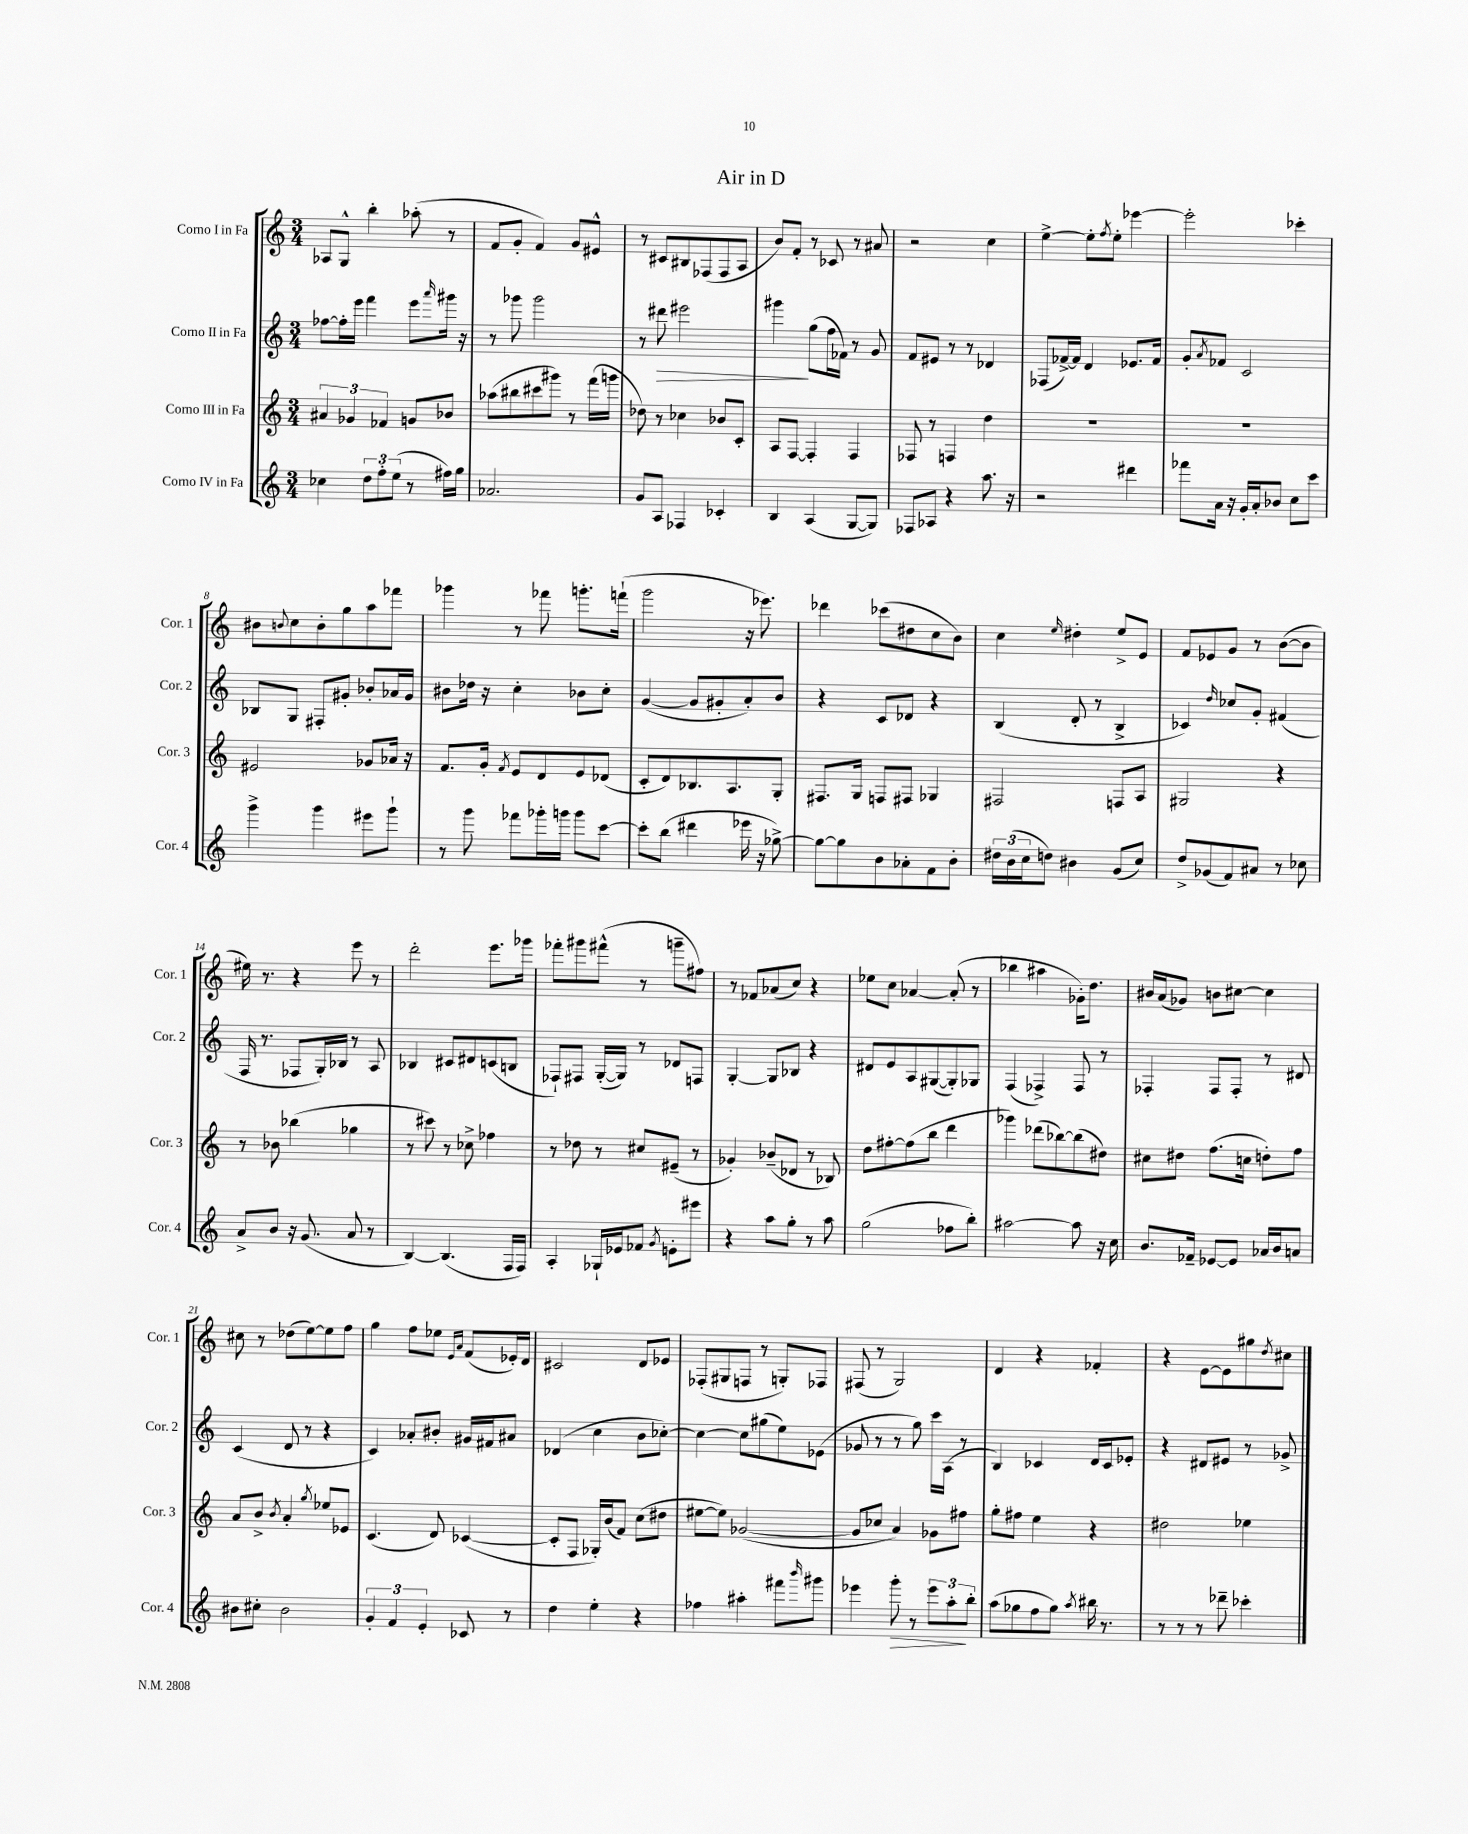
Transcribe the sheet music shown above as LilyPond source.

\header { title = "Air in D" }
<<
\new StaffGroup <<
\new Staff = "s0" \with { instrumentName = "Corno I in Fa" shortInstrumentName = "Cor. 1" } {
    \clef treble \key c \major \numericTimeSignature \time 3/4
    aes8 g8-^ b''4-. aes''8-.( r8 |
    f'8 g'8-. f'4) g'8 eis'8-^ |
    r8 cis'8 bis8 fes8( fes8 a8 |
    b'8) f'8-. r8 ces'8 r8 ais'8 |
    r2 c''4 |
    e''4~-> e''8-. \acciaccatura { f''8 } e''8-. ees'''4~ |
    ees'''2-. ces'''4-. |
    bis'8 \appoggiatura { b'8 } c''8 b'8-. g''8 a''8 fes'''8 |
    ges'''4 r8 fes'''8 g'''8.-. f'''16-!( |
    g'''2 r16 ees'''8.) |
    des'''4 ces'''8( dis''8 c''8 b'8) |
    c''4 \grace { e''16 } dis''4-. e''8-> e'8 |
    f'8 ees'8 g'8 r8 b'8~( b'8 |
    eis''16) r8. r4 e'''8 r8 |
    d'''2-. e'''8. ges'''16 |
    fes'''8-. gis'''8 fis'''8-^( r8 g'''8-- fis''8) |
    r8 fes'8 aes'8( c''8) r4 |
    ees''8 c''8 aes'4~ aes'8-.( r8 |
    bes''4 ais''4 ges'16-.) d''8. |
    bis'16 a'16( ges'8) b'8 cis''8~ cis''4 |
    cis''8 r8 des''8( e''8~) e''8 f''8 |
    g''4 f''8 ees''8 \grace { e'16 a'16 } f'8( ees'16-.) d'16 |
    cis'2 d'8 ees'8 |
    fes8-.( gis8 f8 r8 g8-.) fes8 |
    fis8( r8 g2) |
    d'4 r4 fes'4-. |
    r4 e'8~ e'8 gis''8 \acciaccatura { d''8 } cis''8 \bar "|." |
}
\new Staff = "s1" \with { instrumentName = "Corno II in Fa" shortInstrumentName = "Cor. 2" } {
    \clef treble \key c \major \numericTimeSignature \time 3/4
    fes''8~ fes''16-. e'''16 f'''4 e'''8 \grace { a'''16 } gis'''16 r16 |
    r8 ges'''8 ges'''2 |
    r8 dis'''8\> eis'''2 |
    gis'''4\! g''8( f''16 fes'16) r8 g'8 |
    f'8 eis'8 r8 r8 des'4 |
    fes8( fes'16~->) fes'16 d'4 ees'8. fes'16 |
    g'8-. \acciaccatura { a'8 } fes'8 c'2 |
    bes8 g8 fis8-. gis'8-. bes'8-. aes'16 gis'16 |
    bis'8 des''16 r16 c''4-. bes'8 c''8-. |
    g'4~( g'8 gis'8-. a'8-.) b'8 |
    r4 c'8 des'8 r4 |
    b4( d'8-. r8 b4-> |
    ces'4) \grace { d''16 } ces''8 g'8-. fis'4( |
    f16 r8. fes8 g16-.) bes16 r8 a8 |
    bes4 cis'8 dis'8 c'8( b8 |
    fes8-!) fis8 g16~-.( g16) r8 des'8 f8 |
    g4~-. g8 bes8 r4 |
    dis'8 e'8 a8 gis8~( gis8-.) ges8 |
    f4( fes4->) fes8 r8 |
    fes4-. fes8 fes8-. r8 dis'8 |
    c'4( d'8 r8 r4 |
    c'4) aes'8-. bis'8-. gis'16 fis'16 ais'8 |
    des'4( c''4 b'8 ces''8~-.) |
    ces''4~ ces''8 gis''8( e''8) ees'8( |
    ges'8 r8 r8 g''8) c'''16 a16( r8 |
    b4) ces'4 d'16 ces'16 ees'8-. |
    r4 dis'8 eis'8 r8 ges'8-> \bar "|." |
}
\new Staff = "s2" \with { instrumentName = "Corno III in Fa" shortInstrumentName = "Cor. 3" } {
    \clef treble \key c \major \numericTimeSignature \time 3/4
    \tuplet 3/2 { ais'4 ges'4 fes'4 } g'8 bes'8 |
    aes''8( bis''8 cis'''8 gis'''8) r8 f'''16( g'''16 |
    des''8) r8 ces''4 bes'8 c'8-. |
    a8 f8~ f4-. f4 |
    fes8 r8 f4 d''4 |
    R2. |
    R2. |
    eis'2 ges'8 aes'16 r16 |
    f'8. g'16-. \acciaccatura { f'8 } e'8 d'8 e'8 des'8( |
    c'8-. d'8) bes8. a8. g8-. |
    fis8. g16 f8 fis8 ges4 |
    fis2 f8 a8 |
    gis2 r4 |
    r8 bes'8 bes''4( ges''4 |
    r8 cis'''8) r8 ces''8-> fes''4 |
    r8 des''8 r8 cis''8 eis'8--( r8 |
    ges'4-.) bes'8--( des'8 r8 bes8) |
    d''8 fis''8~-. fis''8( b''8 d'''4 |
    ges'''4) des'''8( bes''8~) bes''8( dis''8) |
    cis''8 dis''8 f''8.( c''16 d''8-.) f''8 |
    a'8 b'8-> \acciaccatura { b'8 } a'4-. \acciaccatura { g''8 } ees''8 ees'8 |
    c'4.( d'8) ces'4~( |
    ces'8-. f8 ges16-.) b'16( f'8) c''8( dis''8 |
    eis''8~ eis''8) ges'2~( |
    ges'8 ces''8 a'4) ges'8 fis''8 |
    g''8-. fis''8 e''4 r4 |
    dis''2 ees''4 \bar "|." |
}
\new Staff = "s3" \with { instrumentName = "Corno IV in Fa" shortInstrumentName = "Cor. 4" } {
    \clef treble \key c \major \numericTimeSignature \time 3/4
    ces''4 \tuplet 3/2 { d''8 f''8-. e''8( } r8 fis''16) g''16 |
    aes'2. |
    g'8 a8 fes4 ces'4-. |
    b4 a4( g8~ g8) |
    fes8 aes8 r4 a''8. r16 |
    r2 dis'''4 |
    fes'''8 a'16 r16 g'16-. a'16-. bes'8 c''8 c'''8 |
    g'''4-> g'''4 eis'''8 g'''8-! |
    r8 g'''8 fes'''8 ges'''16-. g'''16 g'''8 c'''8~ |
    c'''8-. b''8( dis'''4 ees'''16 r16 ges''8~->) |
    ges''8~ ges''8 b'8 aes'8-. f'8 b'8-. |
    \tuplet 3/2 { dis''16 b'16( c''16 } d''8) bis'4 g'8( c''8) |
    d''8-> ges'8( f'8) ais'8 r8 ces''8 |
    a'8-> b'8 r16 g'8.( a'8 r8 |
    b4~) b4.( f16 f16) |
    a4-. ges16-! ees'16 fes'8 \acciaccatura { g'8 } e'8-. eis'''8 |
    r4 a''8 g''8-. r8 a''8 |
    g''2( fes''8 b''8-.) |
    ais''2~ ais''8 r16 c''16 |
    b'8. fes'16-- ees'8~ ees'8 aes'16 b'16 a'8 |
    bis'8 cis''8-. bis'2 |
    \tuplet 3/2 { g'4-. f'4 e'4-. } ces'8 r8 |
    d''4 e''4-. r4 |
    fes''4 ais''4-. fis'''8 \grace { b'''16 } gis'''8 |
    ees'''4 g'''8-.\> r8 \tuplet 3/2 { ees'''8 a''8-.\! b''8-. } |
    a''8( ges''8 f''8 ges''8) \acciaccatura { a''8 } bis''16 r8. |
    r8 r8 r8 des'''8-- ces'''4-. \bar "|." |
}
>>
>>
